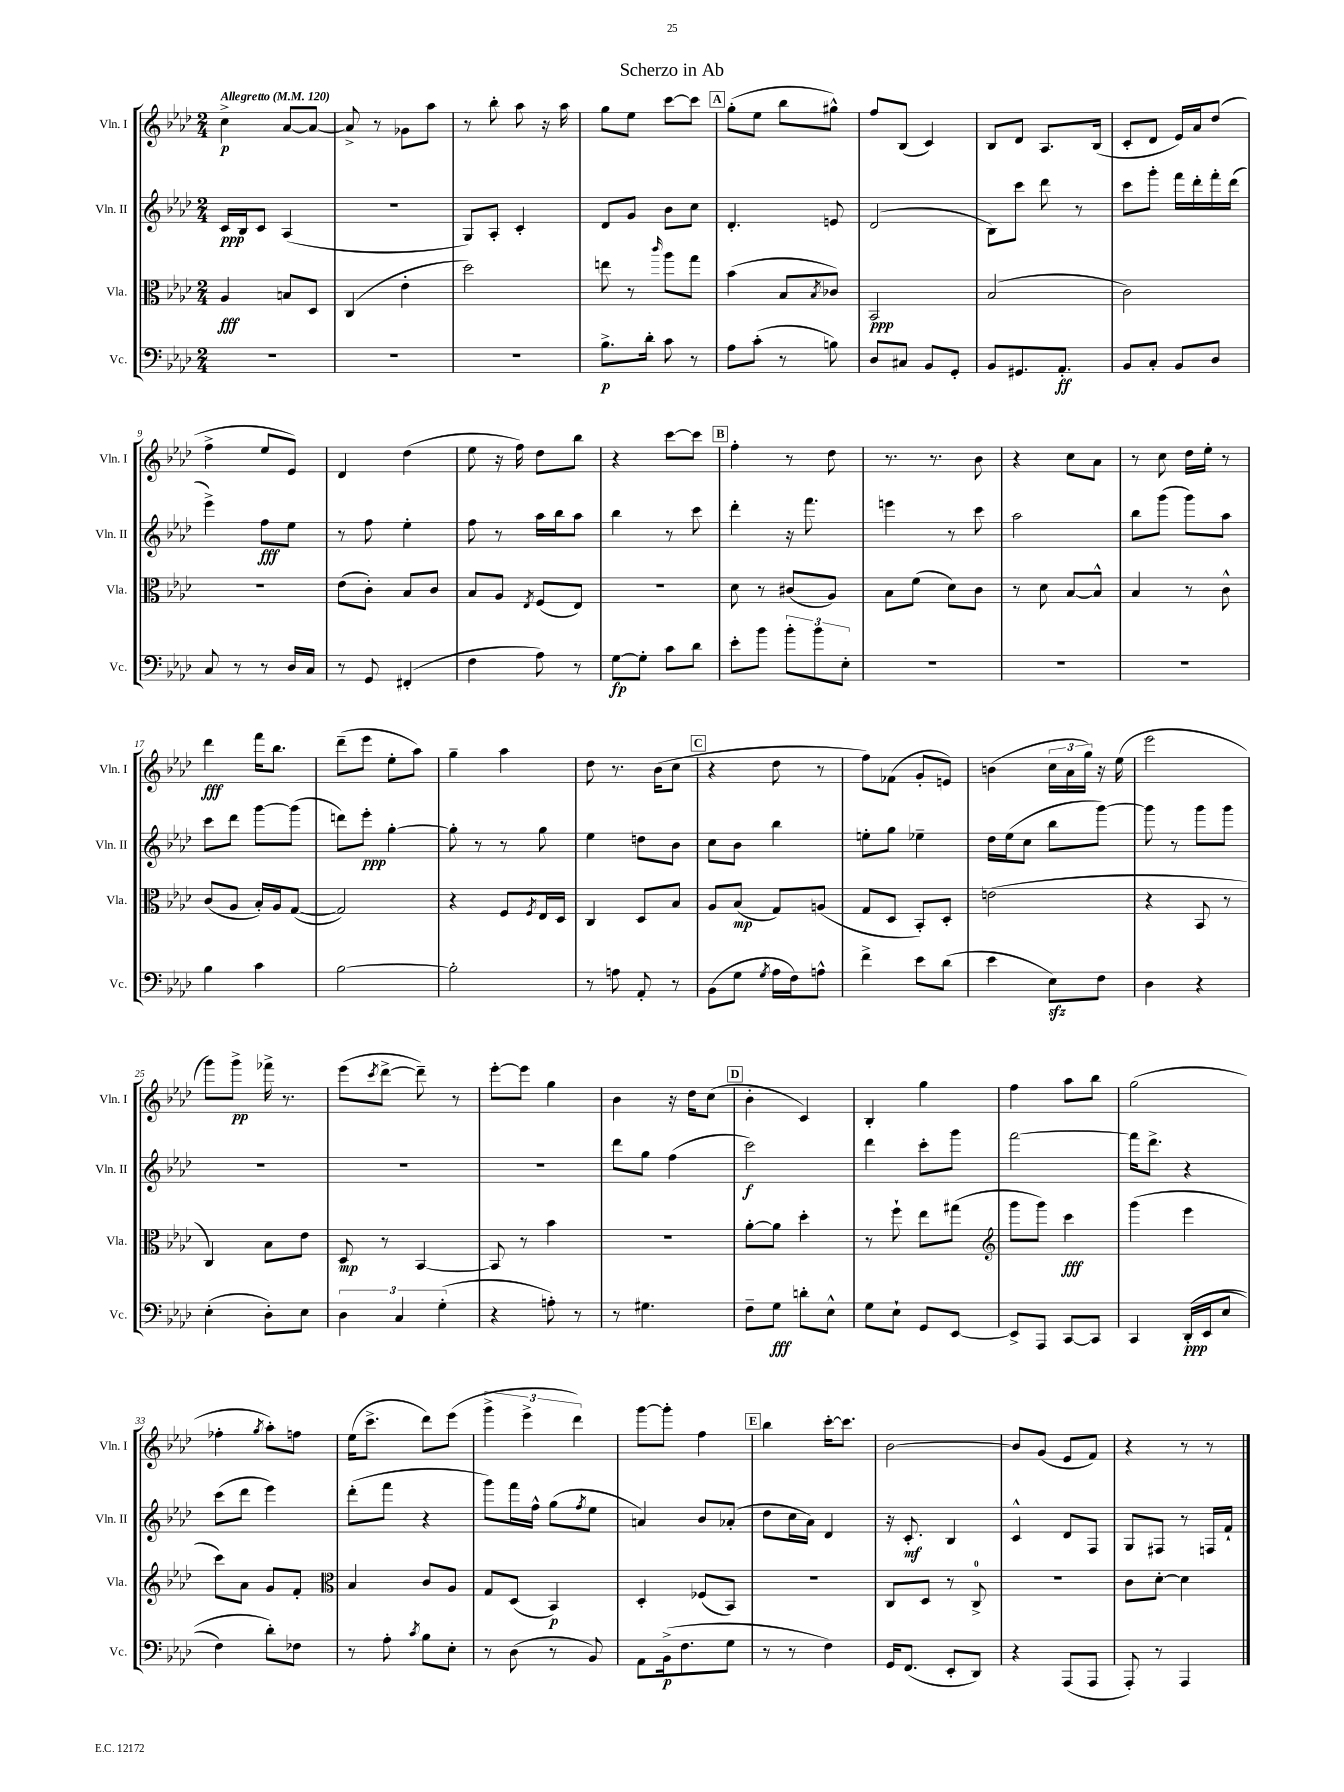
\header { title = "Scherzo in Ab" }
<<
\new StaffGroup <<
\new Staff = "s0" \with { instrumentName = "Vln. I" shortInstrumentName = "Vln. I" } {
    \clef treble \key aes \major \numericTimeSignature \time 2/4 \tempo "Allegretto" 4 = 120
    c''4->\p aes'8~ aes'8~ |
    aes'8-> r8 ges'8 aes''8 |
    r8 bes''8-. aes''8 r16 aes''16 |
    g''8 ees''8 c'''8~ c'''8 |
    \mark \markup { \box "A" } g''8-.( ees''8 bes''8 gis''8-^) |
    f''8 bes8( c'4) |
    bes8 des'8 aes8. bes16( |
    c'8-. des'8 ees'16) aes'16 des''8( |
    f''4-> ees''8 ees'8) |
    des'4 des''4( |
    ees''8 r16 f''16) des''8 bes''8 |
    r4 c'''8~ c'''8 |
    \mark \markup { \box "B" } f''4-. r8 des''8 |
    r8. r8. bes'8 |
    r4 c''8 aes'8 |
    r8 c''8 des''16 ees''16-. r8 |
    des'''4\fff f'''16 bes''8. |
    des'''8--( ees'''8 ees''8-. aes''8) |
    g''4-- aes''4 |
    des''8 r8. bes'16( c''8 |
    \mark \markup { \box "C" } r4 des''8 r8 |
    f''8) fes'8( g'8-. e'8) |
    b'4( \tuplet 3/2 { c''16 aes'16 g''16) } r16 ees''16( |
    ees'''2 |
    g'''8) g'''8->\pp fes'''16-> r8. |
    ees'''8( \acciaccatura { c'''8 } des'''8~-> des'''8--) r8 |
    ees'''8~-. ees'''8 g''4 |
    bes'4 r16 des''16 c''8( |
    \mark \markup { \box "D" } bes'4-. c'4) |
    bes4-. g''4 |
    f''4 aes''8 bes''8 |
    g''2( |
    fes''4-. \acciaccatura { g''8 } aes''8-.) f''8 |
    ees''16( c'''8.-> des'''8) ees'''8( |
    \tuplet 3/2 { g'''4-> ees'''4-> des'''4) } |
    g'''8~ g'''8-. f''4 |
    \mark \markup { \box "E" } bes''4 c'''16~-. c'''8. |
    bes'2~ |
    bes'8 g'8( ees'8 f'8) |
    r4 r8 r8 \bar "|." |
}
\new Staff = "s1" \with { instrumentName = "Vln. II" shortInstrumentName = "Vln. II" } {
    \clef treble \key aes \major \numericTimeSignature \time 2/4
    c'16\ppp bes16 c'8 aes4( |
    R2 |
    g8) aes8-. c'4-. |
    des'8 g'8 bes'8 c''8 |
    \mark \markup { \box "A" } des'4.-. e'8 |
    des'2( |
    bes8) c'''8 des'''8 r8 |
    c'''8 g'''8-. f'''16 des'''16-. f'''16-. des'''16( |
    ees'''4->) f''8\fff ees''8 |
    r8 f''8 ees''4-. |
    f''8 r8 aes''16 bes''16 aes''8 |
    bes''4 r8 c'''8 |
    \mark \markup { \box "B" } des'''4-. r16 f'''8. |
    e'''4 r8 c'''8 |
    aes''2 |
    bes''8 g'''8( g'''8) aes''8 |
    c'''8 des'''8 g'''8~ g'''8( |
    d'''8) ees'''8-.\ppp g''4~-. |
    g''8-. r8 r8 g''8 |
    ees''4 d''8 bes'8 |
    \mark \markup { \box "C" } c''8 bes'8 bes''4 |
    e''8-. g''8 ees''4-- |
    des''16 ees''16( c''8 bes''8 g'''8~) |
    g'''8 r8 g'''8 g'''8 |
    R2 |
    R2 |
    R2 |
    des'''8 g''8 f''4( |
    \mark \markup { \box "D" } c'''2\f) |
    des'''4 c'''8-. g'''8 |
    f'''2~ |
    f'''16 des'''8.-> r4 |
    c'''8( des'''8 ees'''4) |
    des'''8-.( f'''8 r4 |
    g'''8) f'''16 f''16-^ g''8( \acciaccatura { f''8 } ees''8 |
    a'4) bes'8 aes'8-.( |
    \mark \markup { \box "E" } des''8 c''16 aes'16) des'4 |
    r16 c'8.-.\mf bes4 |
    c'4-^ des'8 f8 |
    g8 fis8 r8 f16 f'16-! \bar "|." |
}
\new Staff = "s2" \with { instrumentName = "Vla." shortInstrumentName = "Vla." } {
    \clef alto \key aes \major \numericTimeSignature \time 2/4
    aes4\fff b8 des8 |
    c4( ees'4-. |
    des''2) |
    e''8 r8 \grace { c'''16 } aes''8 g''8 |
    \mark \markup { \box "A" } bes'4( bes8 \acciaccatura { bes8 } ces'8) |
    bes,2\ppp |
    bes2( |
    c'2) |
    r2 |
    ees'8( c'8-.) bes8 c'8 |
    bes8 aes8 \acciaccatura { ees8 } f8( ees8) |
    R2 |
    \mark \markup { \box "B" } des'8 r8 cis'8( aes8) |
    bes8 f'8( des'8) c'8 |
    r8 des'8 bes8~ bes8-^ |
    bes4 r8 c'8-^ |
    c'8( aes8 bes16-.) aes16 g8~( |
    g2) |
    r4 f8 \acciaccatura { f8 } ees16 des16 |
    c4 des8 bes8 |
    \mark \markup { \box "C" } aes8 bes8\mp( g8) a8( |
    g8 des8 bes,8-.) des8-. |
    e'2( |
    r4 bes,8 r8 |
    c4) bes8 ees'8 |
    des8\mp r8 bes,4~ |
    bes,8 r8 bes'4 |
    R2 |
    \mark \markup { \box "D" } aes'8~-. aes'8 des''4-. |
    r8 f''8-! ees''8 gis''8( |
    \clef treble g'''8 g'''8) c'''4\fff |
    g'''4( ees'''4 |
    c'''8) aes'8 g'8 f'8-. |
    \clef alto bes4 c'8 aes8 |
    g8 des8( bes,4\p) |
    des4-. fes8( bes,8) |
    \mark \markup { \box "E" } R2 |
    c8 des8 r8 c8-0-> |
    R2 |
    c'8 des'8~-. des'4 \bar "|." |
}
\new Staff = "s3" \with { instrumentName = "Vc." shortInstrumentName = "Vc." } {
    \clef bass \key aes \major \numericTimeSignature \time 2/4
    R2 |
    R2 |
    R2 |
    bes8.->\p des'16-. c'8 r8 |
    \mark \markup { \box "A" } aes8 c'8-.( r8 b8) |
    des8 cis8 bes,8 g,8-. |
    bes,8 gis,8. aes,8.-.\ff |
    bes,8 c8-. bes,8 des8 |
    c8 r8 r8 des16 c16 |
    r8 g,8 fis,4-.( |
    f4 aes8) r8 |
    g8~\fp g8-. c'8 des'8 |
    \mark \markup { \box "B" } ees'8-. bes'8 \tuplet 3/2 { bes'8-. bes'8 ees8-. } |
    R2 |
    R2 |
    R2 |
    bes4 c'4 |
    bes2~ |
    bes2-. |
    r8 a8 aes,8-. r8 |
    \mark \markup { \box "C" } bes,8( g8 \acciaccatura { g8 } aes16 f16) a8-^ |
    f'4-> ees'8 des'8( |
    ees'4 ees8\sfz) f8 |
    des4 r4 |
    ees4-.( des8-.) ees8 |
    \tuplet 3/2 { des4 c4 g4-.( } |
    r4 a8-.) r8 |
    r8 gis4. |
    \mark \markup { \box "D" } f8-- g8\fff d'8-. ees8-^ |
    g8 ees8-! g,8 ees,8~ |
    ees,8-> aes,,8 c,8~ c,8 |
    c,4 des,16-.\ppp(\( ees,16 ees8 |
    f4) des'8-.\) fes8 |
    r8 aes8-. \acciaccatura { c'8 } bes8 ees8-. |
    r8 des8( r8 bes,8) |
    aes,8 bes,16->\p( f8. g8 |
    \mark \markup { \box "E" } r8 r8 f4) |
    g,16 f,8.( ees,8-. des,8) |
    r4 aes,,8( aes,,8 |
    aes,,8-.) r8 aes,,4 \bar "|." |
}
>>
>>
